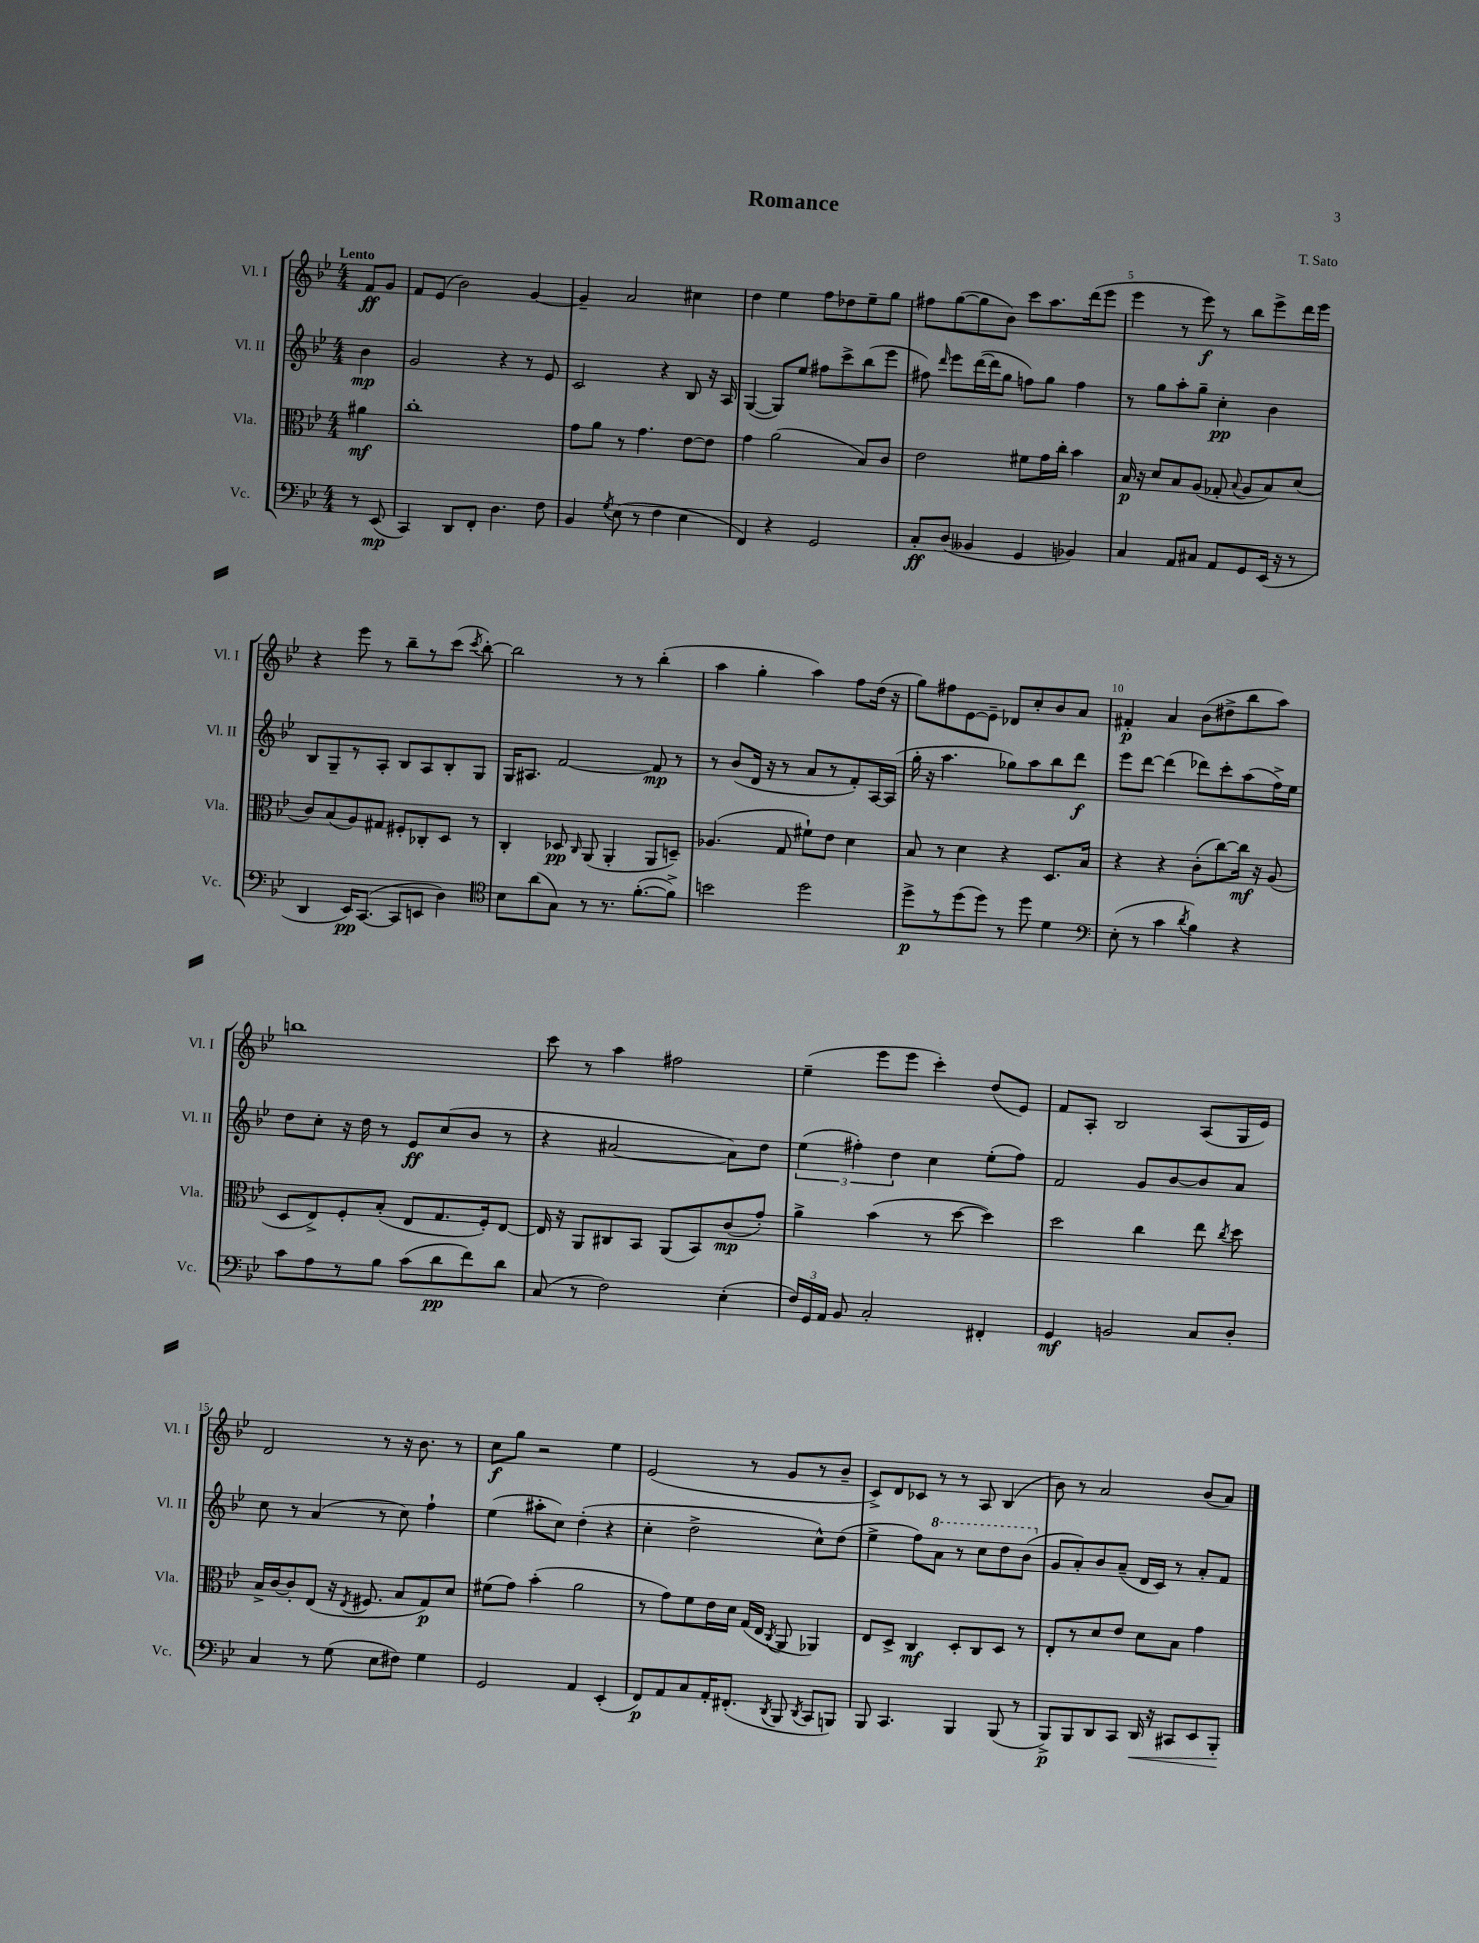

**kern	**kern	**kern	**kern
*staff4	*staff3	*staff2	*staff1
*clefF4	*clefC3	*clefG2	*clefG2
*k[b-e-]	*k[b-e-]	*k[b-e-]	*k[b-e-]
*M4/4	*M4/4	*M4/4	*M4/4
8r	4a#\	4b-\	8f/L
(8EE-/	.	.	8g/J
=	=	=	=
4CC/)	1cc'	2g/	8f/L
.	.	.	(8e-/J
8DD/L	.	.	2b-\)
8FF'/J	.	.	.
4.D\	.	4r	.
.	.	8r	[4g/
8F\	.	8e-/	.
=	=	=	=
4BB-/	8g\L	2c/	4g~/]
.	8a\J	.	.
8qG/	.	.	.
(8E-\	8r	.	2a/
8r	4.g\	.	.
4F\	.	4r	.
4E-\	[8e-\L	8B-/	4cc#\
.	8e-\]J	16r	.
.	.	16A/	.
=	=	=	=
4FF/)	4g\	([4G/	4dd\
4r	(2a\	8G/]L)	4ee-\
.	.	8ee-/J	.
2GG/	.	8ff#\L	8ff\L
.	.	8ccc^\	8dd-\
.	8B-/L)	(8bb-\	8ee-~\
.	8c/J	8eee-\J	8gg\J
=	=	=	=
8C'/L	2e-\	8ff#\)	8ff#\L
.	.	16qqddd/	.
(8D/J	.	8eee-\L	([8gg\
4BB--/	.	([16ddd\L	8gg\]
.	.	16ddd\]J	.
.	.	8gg\J	8b-\J)
4GG/	8f#\L	8ff\L)	8ccc\L
.	16g\L	8gg\J	8.aa\
.	16cc'\JJ	.	.
4BB-/)	4b-\	4ff\	.
.	.	.	(16ddd\k
.	.	.	8eee-\J
=	=	=	=
4C/	16B-/	8r	4eee-\
.	16r	.	.
.	8d/L	8gg\L	.
8AA/L	8B-/	8aa'\	8r
8C#/J	(8A/J	8gg~\J	8eee-\)
8AA/L	8G-'/	4cc'\	8r
.	8qqB-/	.	.
8GG/	8A/L	.	8bb-\L
(16EE-/Jk	8B-/)	4b-\	8eee-^\
16r	.	.	.
8r	(8d/J	.	16ddd\L
.	.	.	16eee-\JJ
=	=	=	=
4DD/	8c/L)	8B-/L	4r
.	(8B-/	8G~/	.
16EE-/LK)	8A/)	8r	8eee-\
([8.CC/J	.	.	.
.	8G#/J	8A'/J	8r
8CC/]L	8F#'/L	8B-/L	8bb-~\L
8EE/J	8C-'/	8A/	8r
4D\)	8D/J	8B-'/	(8ccc\J
.	.	.	8qccc/
.	8r	8G/J	[8bb-'\)
=	=	=	=
*clefC4	*	*	*
8B-\L	4C'/	16G/LK	2bb-\]
.	.	8.A#/J	.
(8a\	.	.	.
8G\J)	8D-/	[2f/	.
.	16qqC/	.	.
8r	(8AA/	.	.
8.r	4AA'/	.	8r
.	.	.	8r
([8.f'\L	.	.	.
.	8AA/L	8f/]	(4bb-'\
8f^\]J)	8D~/J)	8r	.
=	=	=	=
2b\	(4.A-/	8r	4aa\
.	.	(8b-/L	.
.	.	16d/Jk	4gg'\
.	.	16r	.
.	8G/	8r	.
2dd\	8f#`\L)	8a/L	4aa\)
.	8e-\J	8r	.
.	4d\	8f'/)	8ff\L
.	.	[16A/L	(16dd\Jk
.	.	(16A/]JJ	16r
=	=	=	=
8dd^\L	8B-/	16gg'\	8gg\L)
.	.	16r	.
8r	8r	4.aa\	8ff#\
(8dd\	4d\	.	[8e-\
8dd\J)	.	.	8e-~\]J
8r	4r	8gg-\L)	8d-/L
8dd\	.	8aa\	8cc'/
4d\	8.D/L	8bb-\	8b-/
.	.	8ddd\J	8a/J
.	16B-/Jk	.	.
=	=	=	=
*clefF4	*	*	*
(8E-'\	4r	8eee-\L	4f#'/
8r	.	[8ddd\J	.
4c\	4r	(4ddd\]	4a/
8qd/	.	.	.
4B-\)	(8c'\L	8ddd-\L)	(8b-\L
.	[8cc\)	8ccc'\	8dd#^\
4r	16cc\]Jk	(8aa\	8bb-\
.	16r	.	.
.	(8A/	16ff^\L)	8aa\J)
.	.	16ee-\JJ	.
=	=	=	=
8c\L	8D/L	8dd\L	1bb
8A\	8E-^/)	8cc'\J	.
8r	8F'/	16r	.
.	.	16dd\	.
8B-\J	(8B-'/J	8r	.
(8c\L	8E-/L	8e-/L	.
8d\	8.G/	(8cc/	.
8f\)	.	8b-/J	.
.	16F'/k)	.	.
8d\J	[8E-/J	8r	.
=	=	=	=
(8C/	16E-/]	4r	8ccc\
.	16r	.	.
8r	8AA/L	.	8r
2F\)	8C#/	[2a#/	4aa\
.	8BB-/J	.	.
.	(8AA/L	.	2ff#\
.	8BB-/)	.	.
(4E-'\	(8c/	8a#\]L)	.
.	8g'/J)	8dd\J	.
=	=	=	=
24F/LL)	4a^\	(6ee-\	(4ee-~\
24GG/	.	.	.
24AA/JJ	.	.	.
8BB-/	.	.	.
.	.	6ff#'\)	.
2C'/	(4b-\	.	8eee-\L
.	.	6dd\	.
.	.	.	8eee-\J
.	8r	4cc\	4ccc'\)
.	[8dd\	.	.
4FF#'/	4dd\])	(8ee-'\L	(8dd/L
.	.	8ff#\J)	8e-/J)
=	=	=	=
4GG/	2dd\	2f/	8f/L
.	.	.	8A'/J
2BB/	.	.	2B-/
.	4cc\	8g/L	.
.	.	[8b-/	.
8C/L	8ee-\	8b-/]	(8A/L
.	8qcc/	.	.
8D'/J	8dd\	8a/J	16G/L
.	.	.	16e-/JJ)
=	=	=	=
4C/	16B-^/LL	8cc\	2d/
.	[16c/J	.	.
.	8c'/]	8r	.
8r	(8E-/J	(4a/	.
(8G\	16r	.	.
.	8qE-/	.	.
.	8.F#/	.	.
8E-\L	.	8r	8r
8F#\J)	8B-/L	8cc\)	16r
.	.	.	8.b-\
4G\	8G/)	4ff`\	.
.	8d/J	.	8r
=	=	=	=
2GG/	(8f#\L	(4ee-\	8cc\L
.	8g\J)	.	8gg\J
.	(4b-'\	8aa#'\L	2r
.	.	8cc\J)	.
4AA/	2a\	(4dd'\	.
(4EE-'/	.	4r	4ee-\
=	=	=	=
8FF/L)	8r	4cc'\	(2e-/
8AA/	8g\L)	.	.
8C/	8f\	2dd^\	.
16AA'/K	16e-\L	.	.
(8.FF#'/J	16d\JJ	.	.
.	(16G/LL	.	8r
.	16E-/JJ	.	.
8qDD/	8qC/	.	.
8BBB-/	8AA/	.	8g/L
8qDD/	.	.	.
8CC/L	4AA-/)	8cc^^\L)	8r
8BBB/J)	.	(8dd\J	8b-~/J
=	=	=	=
8BBB-/	8E-/L	4ee-^\	8c^/L)
4.CC/	8D^/J	.	8d/
.	4C/	8ff\L)	8c-/J
.	.	8aa\J	8r
4BBB-/	8D'/L	8r	8r
.	8C/	8ccc\L	8A/
(8BBB-/	8D/J	8ddd\	(4B-/
8r	8r	(8bb-\J	.
=	=	=	=
8BBB-^/L)	8E-'/L	8g/L	8b-\)
8BBB-/	8r	8a'/)	8r
8DD/	8d/	8b-/	2a/
8CC/J	8e-/J	(8a~/J	.
16DD/	8d\L	16d/LL	.
16r	.	16c/JJ)	.
8CC#/L	8B-\J	8r	.
8EE-/	4g\	8a'/L	(8b-/L
8BBB-'/J	.	8f/J	8a/J)
==	==	==	==
*-	*-	*-	*-
